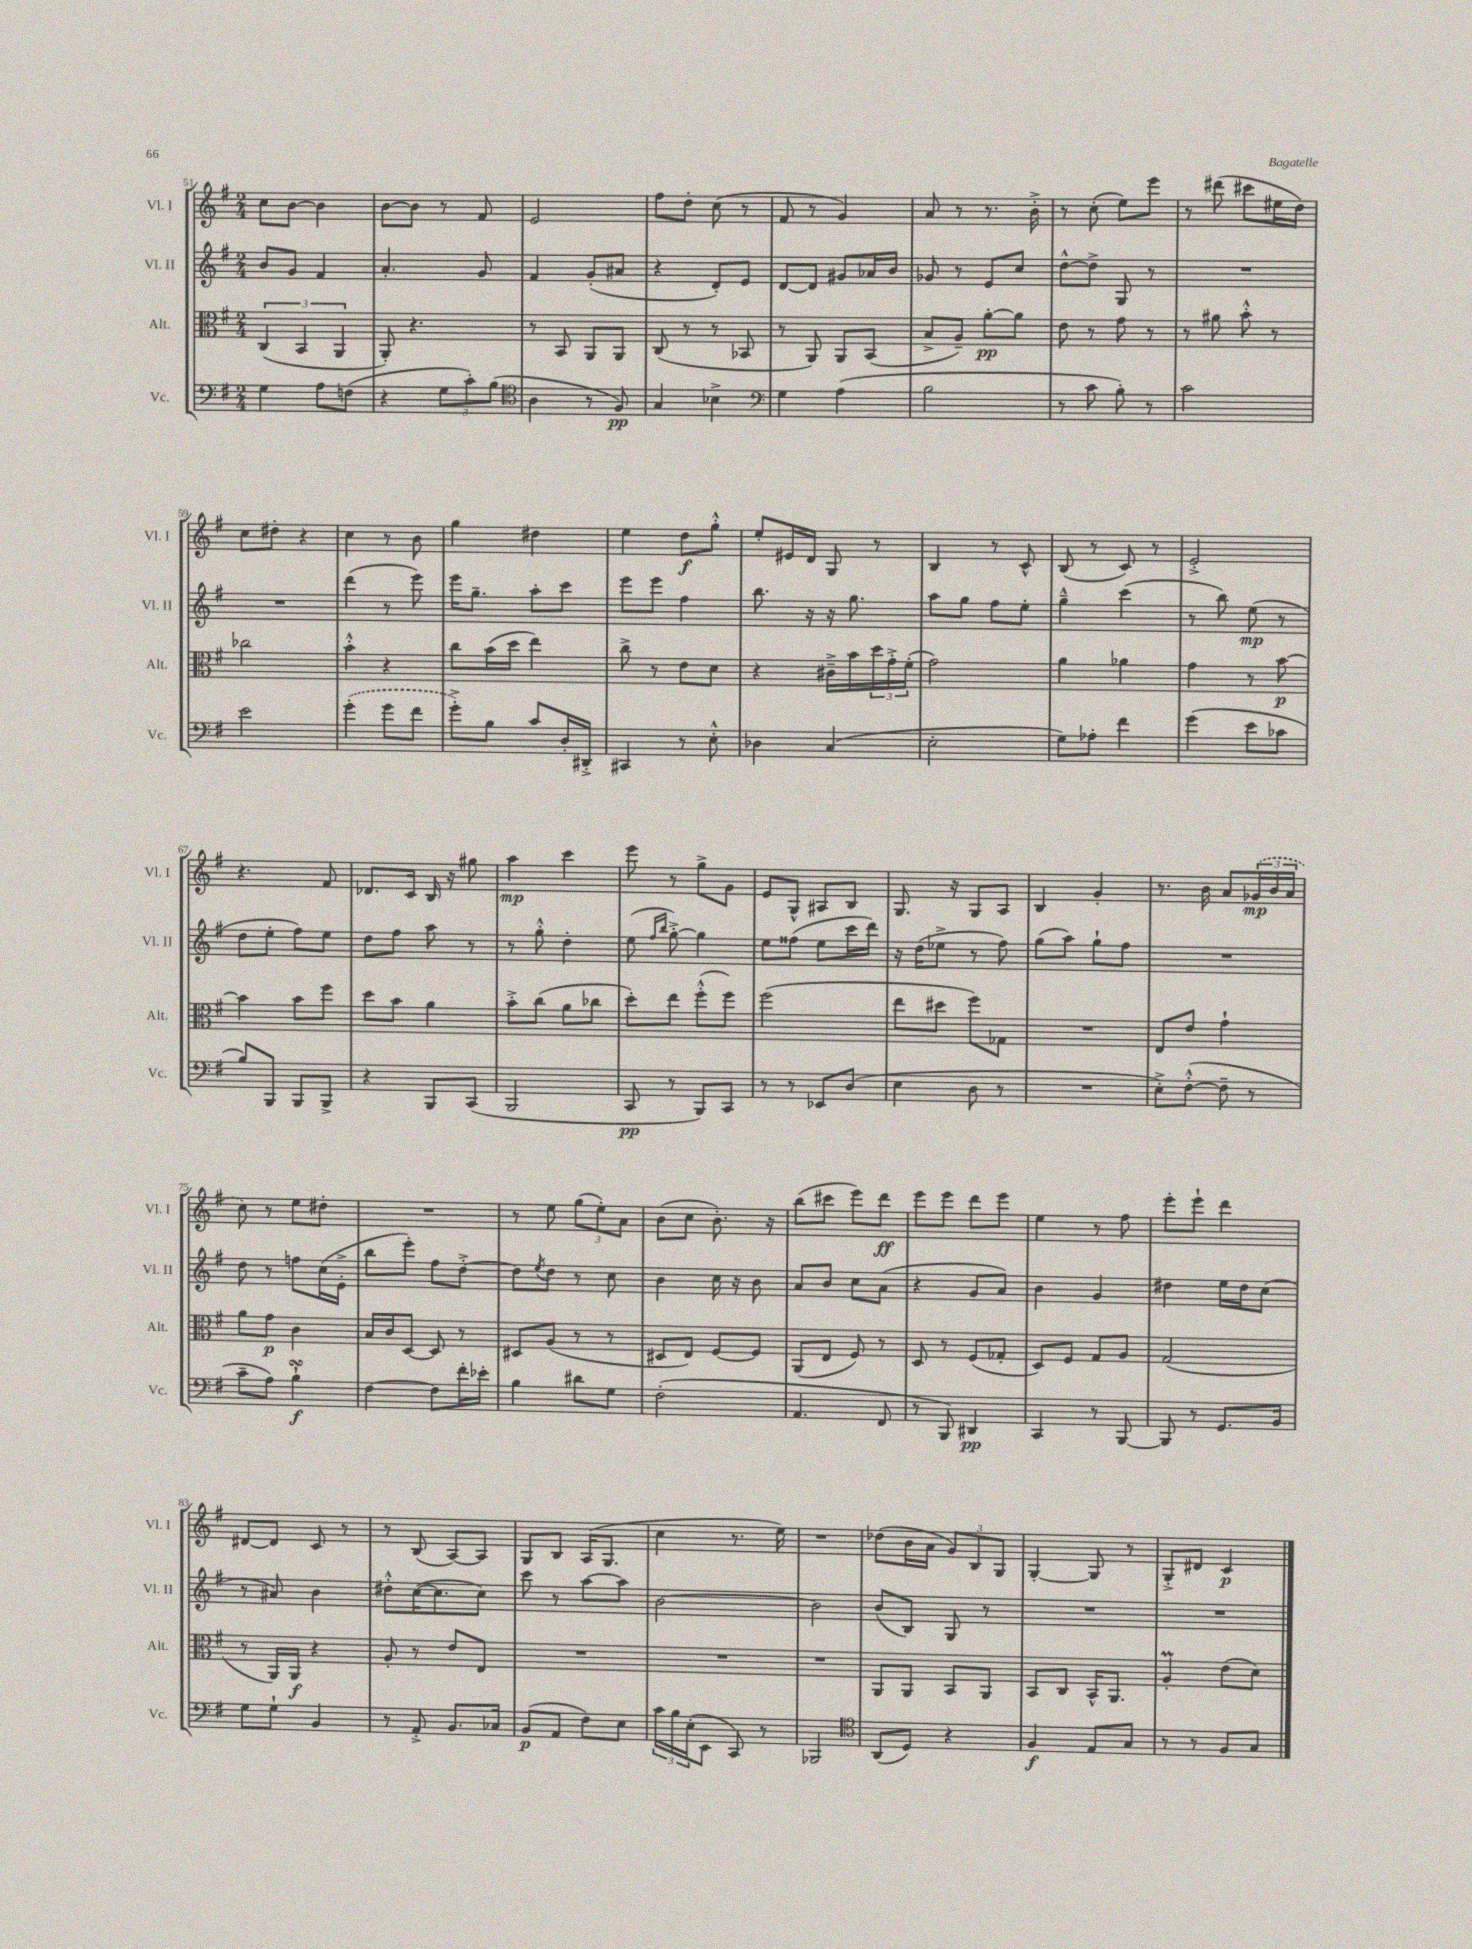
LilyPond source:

<<
\new StaffGroup <<
\new Staff = "s0" \with { instrumentName = "Vl. I" shortInstrumentName = "Vl. I" } {
    \clef treble \key g \major \numericTimeSignature \time 2/4
    c''8 b'8~ b'4 |
    b'8~ b'8 r8 fis'8 |
    e'2 |
    fis''8 d''8-. c''8( r8 |
    fis'8 r8 g'4) |
    a'8 r8 r8. b'16-.-> |
    r8 c''8-.( e''8) e'''8 |
    r8 dis'''8( cis'''8 eis''16 d''16) |
    c''8 dis''8-. r4 |
    c''4 r8 b'8 |
    g''4 dis''4 |
    e''4 d''8\f g''8-.-^ |
    e''8-. eis'16 d'16 g8 r8 |
    b4 r8 c'8-^ |
    b8( r8 c'8) r8 |
    e'2-.-> |
    r4. fis'8 |
    des'8. c'16 b16 r16 gis''8 |
    a''4\mp c'''4 |
    e'''8 r8 g''8-> g'8 |
    e'8 g8-^ ais8 b8 |
    g8. r16 g8 a8 |
    b4 g'4-. |
    r8. b'16 a'8 \tuplet 3/2 { \once \slurDashed ges'16\mp( b'16 a'16 } |
    c''8) r8 e''8 dis''8-. |
    R2 |
    r8 e''8 \tuplet 3/2 { g''8( e''8-.) a'8 } |
    b'8( c''8 b'8.-.) r16 |
    b''8( cis'''8 e'''8) d'''8\ff |
    e'''8 e'''8 d'''8 e'''8 |
    e''4 r8 fis''8 |
    e'''8-. e'''8-! d'''4 |
    dis'8~ dis'8 c'8 r8 |
    r8 b8( a8~) a8 |
    g8 b8 a16( g8. |
    c''4 r8. e''16) |
    R2 |
    des''8( b'16 a'16 \tuplet 3/2 { g'8) b8 g8 } |
    g4~-. g8 r8 |
    g8-.-> dis'8 c'4\p \bar "|." |
}
\new Staff = "s1" \with { instrumentName = "Vl. II" shortInstrumentName = "Vl. II" } {
    \clef treble \key g \major \numericTimeSignature \time 2/4
    b'8 g'8 fis'4 |
    a'4.-. g'8 |
    fis'4 g'8-.( ais'8 |
    r4 d'8-.) e'8 |
    d'8~ d'8 gis'8 aes'16 b'16 |
    ges'8 r8 e'8 c''8 |
    d''8~-^ d''8-> g8 r8 |
    R2 |
    R2 |
    d'''4( r8 e'''8) |
    e'''16 g''8.-- a''8-. c'''8 |
    e'''8 e'''8 fis''4 |
    b''8. r16 r16 g''8. |
    a''8 g''8 fis''8 e''8-. |
    g''4---^ c'''4( |
    r8 b''8) e''8\mp( r8 |
    d''8 e''8-. fis''8) e''8 |
    d''8 fis''8 a''8 r8 |
    r8 g''8-.-^ d''4-. |
    e''8( \grace { fis''16 b''16 } g''8~-.->) g''4 |
    e''8 fisis''8( e''8 c'''16 d'''16) |
    r16 d''16( ees''8-> r8 fis''8) |
    g''8( a''8) g''8-! fis''8 |
    R2 |
    d''8 r8 f''8 c''16( e'16-.-> |
    b''8 e'''8-.) fis''8 d''8~-.-> |
    d''8 \acciaccatura { e''8 } d''8 r8 c''8 |
    b'4 c''16 r16 b'8 |
    a'8 b'8 c''8 a'8( |
    r4 g'8 a'8) |
    b'4 g'4 |
    dis''4 e''16 dis''16 c''8( |
    r8 ais'8) b'4 |
    dis''8-.-^ c''16~( c''8. c''8) |
    c'''8 r8 a''8~ a''8 |
    b'2~ |
    b'2 |
    b'8( b8) g8 r8 |
    R2 |
    R2 \bar "|." |
}
\new Staff = "s2" \with { instrumentName = "Alt." shortInstrumentName = "Alt." } {
    \clef alto \key g \major \numericTimeSignature \time 2/4
    \tuplet 3/2 { c4( b,4 a,4 } |
    a,8-.) r4. |
    r8 b,8 a,8 a,8 |
    c8( r8 r8 bes,8 |
    r8 a,8) a,8 b,8( |
    b8-> a8--) a'8~-.\pp a'8 |
    e'8 r8 g'8 r8 |
    r8 ais'8 b'8-.-^ r8 |
    ces''2 |
    b'4-.-^ r4 |
    c''8 b'16( d''16 e''4) |
    c''8-> r8 e'8 d'8 |
    r4 cis'16---> b'16 \tuplet 3/2 { d''16 g'16-.-> fis'16-.( } |
    g'2) |
    a'4 aes'4 |
    g'4 r8 b'8~\p |
    b'4 b'8 fis''8 |
    d''8 b'8 a'4 |
    b'8-.-> c''8( a'8 ces''8 |
    d''8-.) e''8 fis''8-.-^( fis''8) |
    fis''2( |
    e''8 dis''8 fis''8) ges8 |
    R2 |
    e8 e'8 g'4-! |
    a'8 g'8\p c'4 |
    b16 c'16 d8~ d8 r8 |
    dis8 a8( r8 r8 |
    dis8 e8) fis8~ fis8 |
    a,8( e8 fis8) r8 |
    d8 r8 fis8( ges8-. |
    d8) fis8 g8 a8 |
    g2( |
    r8 a,16) a,16\f r4 |
    a8-. r8 e'8 e8 |
    R2 |
    R2 |
    R2 |
    a,8 a,8 b,8 a,8 |
    b,8 c8 b,16-^ a,8. |
    a4-.\prall e'8( d'8) \bar "|." |
}
\new Staff = "s3" \with { instrumentName = "Vc." shortInstrumentName = "Vc." } {
    \clef bass \key g \major \numericTimeSignature \time 2/4
    g4 a8 f8( |
    r4 \tuplet 3/2 { g8 c'8-.) b8( } |
    \clef tenor a4 r8 fis8\pp) |
    g4 bes4-> |
    \clef bass g4 a4( |
    b2 |
    r8 c'8 b8-.) r8 |
    c'2 |
    e'2 |
    \once \slurDashed g'4-.( g'8 fis'8 |
    g'8-.->) b8 c'8 d16-. dis,16-.-> |
    cis,4 r8 e8-.-^ |
    des4 c4( |
    e2-. |
    g8) aes8-. fis'4 |
    g'4( e'8 ces'8 |
    b8) b,,8 b,,8 b,,8-> |
    r4 b,,8 c,8( |
    b,,2 |
    c,8\pp r8 b,,8) c,8 |
    r8 r8 ees,8 d8( |
    e4 d8 r8 |
    R2 |
    e8-.->) fis8~-.-^( fis8-- r8 |
    c'8-- a8) b4-!\turn\f |
    fis4~ fis8 fis'16-. ees'16-. |
    b4 dis'8 g8 |
    fis2-.( |
    a,4. fis,8 |
    r8 b,,8) dis,4\pp |
    c,4 r8 b,,8~ |
    b,,8 r8 g,8. b,16 |
    g8 g8-! b,4 |
    r8 a,8-.-> b,8. ces16 |
    b,8\p( a,8 fis8) e8 |
    \tuplet 3/2 { c'16 b16 e16-.( } e,8 c,8) r8 |
    bes,,2 |
    \clef tenor a,8( d8) r4 |
    fis4\f e8 g8 |
    r8 r8 fis8 g8 \bar "|." |
}
>>
>>
\layout { \context { \Score currentBarNumber = #51 } }
